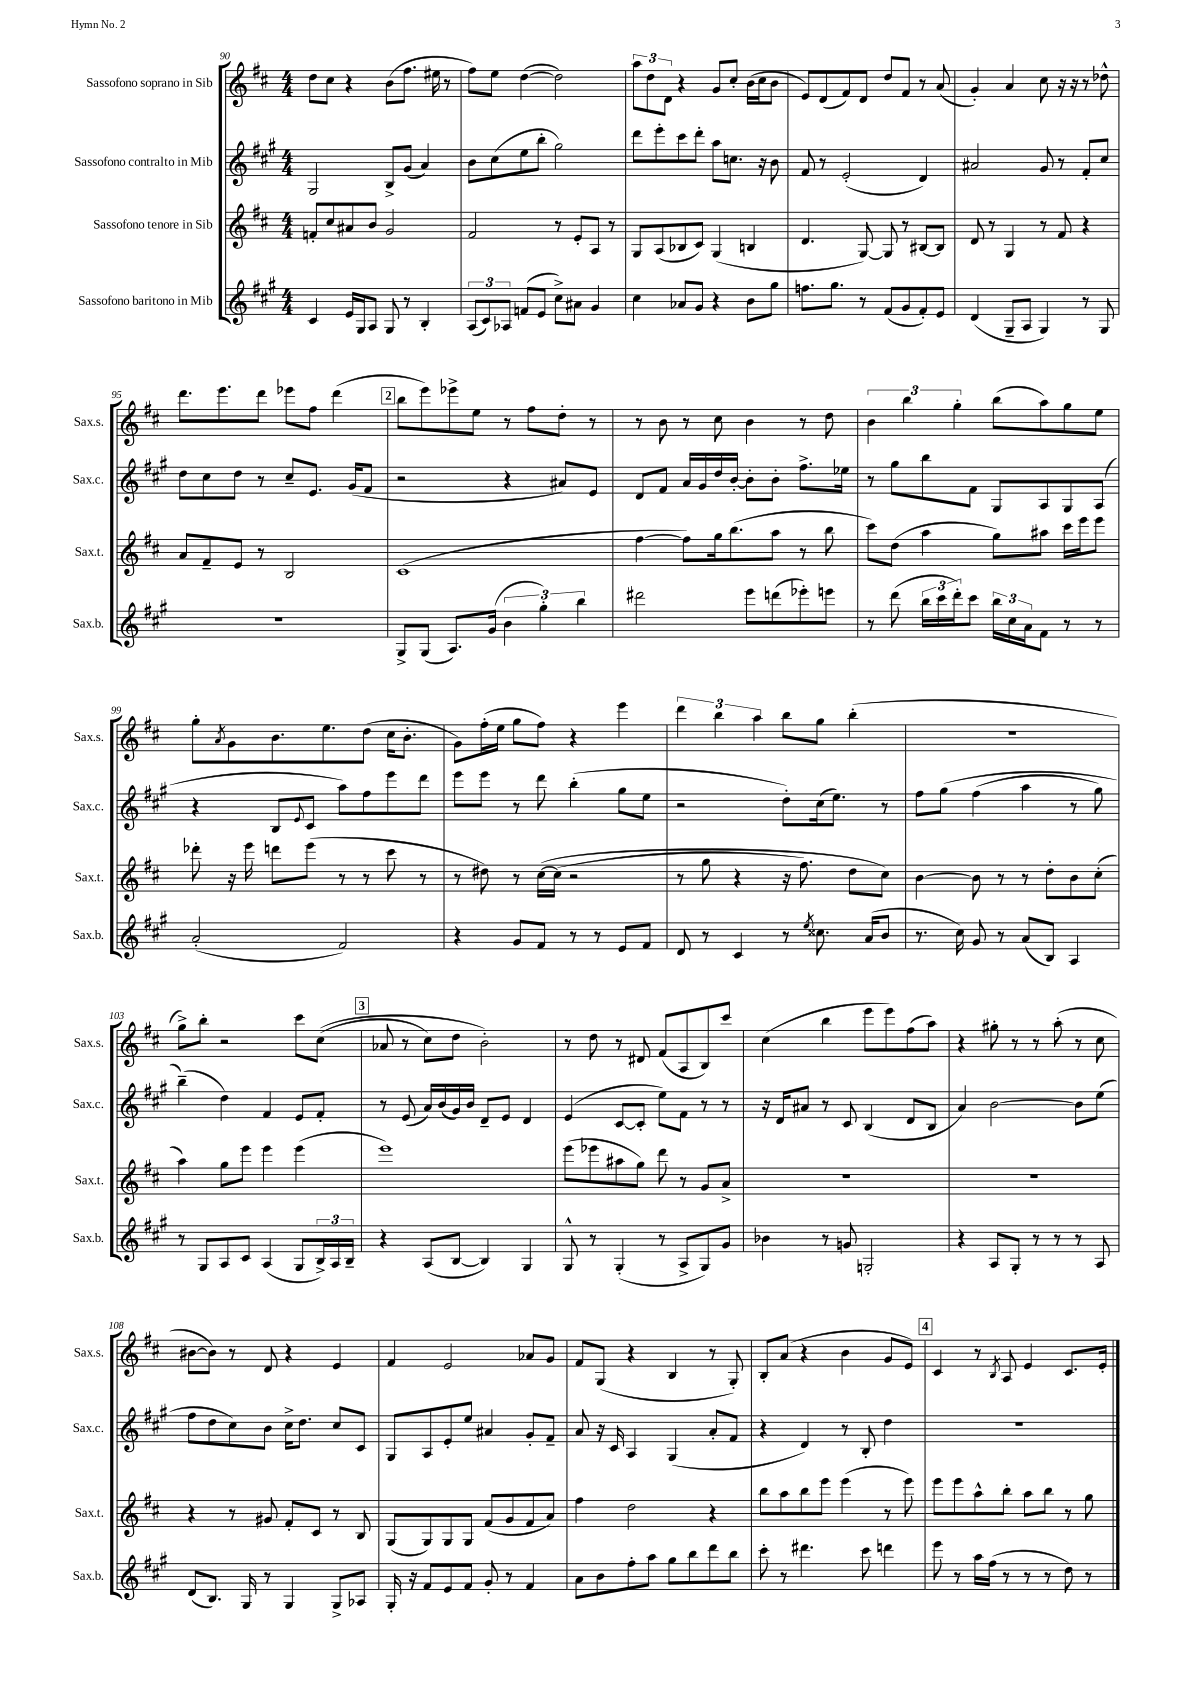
<<
\new StaffGroup <<
\new Staff = "s0" \with { instrumentName = "Sassofono soprano in Sib" shortInstrumentName = "Sax.s." } {
    \clef treble \key d \major \numericTimeSignature \time 4/4
    d''8 cis''8 r4 b'8( fis''8. eis''16 r8 |
    fis''8) e''8 d''4~( d''2) |
    \tuplet 3/2 { a''8 d''8 d'8 } r4 g'8 cis''8-. b'16( cis''16 b'8 |
    e'8) d'8( fis'8) d'8 d''8 fis'8 r8 a'8( |
    g'4-.) a'4 cis''8 r16 r16 r8 des''8-^ |
    d'''8. e'''8. d'''8 ees'''8 fis''8 d'''4( |
    \mark \markup { \box "2" } b''8 e'''8) ees'''8-> e''8 r8 fis''8 d''8-. r8 |
    r8 b'8 r8 cis''8 b'4 r8 d''8 |
    \tuplet 3/2 { b'4 b''4 g''4-. } b''8( a''8) g''8 e''8 |
    g''8-. \acciaccatura { a'8 } g'8 b'8. e''8. d''8( cis''16 b'8.-. |
    g'8) fis''16-.( e''16 g''8 fis''8) r4 e'''4 |
    \tuplet 3/2 { d'''4 b''4 a''4 } b''8 g''8 b''4-.( |
    R1 |
    g''8->) b''8-. r2 cis'''8 cis''8(\( |
    \mark \markup { \box "3" } aes'8 r8 cis''8) d''8 b'2-.\) |
    r8 d''8 r8 dis'8 fis'8( a8 b8) cis'''8 |
    cis''4( b''4 e'''8 e'''8) fis''8( a''8) |
    r4 gis''8-. r8 r8 a''8-.( r8 cis''8 |
    bis'8~ bis'8) r8 d'8 r4 e'4 |
    fis'4 e'2 aes'8 g'8 |
    fis'8 g8( r4 b4 r8 g8-.) |
    b8-. a'8( r4 b'4 g'8 e'8) |
    \mark \markup { \box "4" } cis'4 r8 \acciaccatura { b8 } a8 e'4 cis'8. e'16-. \bar "|." |
}
\new Staff = "s1" \with { instrumentName = "Sassofono contralto in Mib" shortInstrumentName = "Sax.c." } {
    \clef treble \key a \major \numericTimeSignature \time 4/4
    gis2 b8-> gis'8( a'4) |
    b'8 cis''8( e''8 b''8-. gis''2) |
    d'''8 e'''8-. cis'''8 d'''8-. a''8 c''8. r16 b'8 |
    fis'8 r8 e'2-.( d'4) |
    ais'2 gis'8 r8 fis'8-. cis''8 |
    d''8 cis''8 d''8 r8 cis''8-- e'8. gis'16( fis'8 |
    \mark \markup { \box "2" } r2 r4 ais'8) e'8 |
    d'8 fis'8 a'16 gis'16 d''16 b'16~-. b'8-. b'8-. fis''8.-> ees''16 |
    r8 gis''8 b''8 fis'8 gis8 a8 gis8 a8( |
    r4 b8 \appoggiatura { e'8 } cis'8 a''8) fis''8 e'''8 d'''8 |
    e'''8 e'''8 r8 d'''8 b''4-.( gis''8 e''8 |
    r2 d''8-.) cis''16( e''8.) r8 |
    fis''8 gis''8\( fis''4( a''4 r8 gis''8) |
    b''4--(\) d''4) fis'4 e'8 fis'8-. |
    \mark \markup { \box "3" } r8 e'8( a'16) b'16( gis'16) b'16 d'8-- e'8 d'4 |
    e'4( cis'8~ cis'8-. e''8) fis'8 r8 r8 |
    r16 d'16 ais'8 r8 cis'8 b4( d'8 b8 |
    a'4) b'2~ b'8 e''8( |
    fis''8 d''8 cis''8) b'8 cis''16-> d''8. cis''8 cis'8 |
    gis8 a8 e'8-. e''8 ais'4 gis'8-. fis'8-- |
    a'8 r16 cis'16 a4 gis4( a'8-. fis'8 |
    r4 d'4) r8 b8-. d''4 |
    \mark \markup { \box "4" } R1 \bar "|." |
}
\new Staff = "s2" \with { instrumentName = "Sassofono tenore in Sib" shortInstrumentName = "Sax.t." } {
    \clef treble \key d \major \numericTimeSignature \time 4/4
    f'8-. cis''8 ais'8 b'8 g'2 |
    fis'2 r8 e'8-. a8 r8 |
    g8 a8( bes8 cis'8) g4( b4 |
    d'4. g8~) g8 r8 bis8~ bis8 |
    d'8 r8 g4 r8 fis'8 r4 |
    a'8 fis'8-- e'8 r8 b2 |
    \mark \markup { \box "2" } cis'1( |
    fis''4~ fis''8) g''16 b''8.( a''8 r8 b''8 |
    cis'''8) d''8( a''4 g''8) ais''8 cis'''16 e'''16 e'''8 |
    des'''8-. r16 e'''16 d'''8 e'''8( r8 r8 cis'''8 r8 |
    r8 dis''8) r8 cis''16~\( cis''16( r2 |
    r8 g''8 r4 r16 fis''8.) d''8 cis''8\) |
    b'4~ b'8 r8 r8 d''8-. b'8 cis''8-.( |
    a''4) g''8 e'''8 e'''4 e'''4( |
    \mark \markup { \box "3" } e'''1) |
    e'''8( ees'''8 ais''8 g''8) d'''8 r8 g'8 a'8-> |
    r1 |
    R1 |
    r4 r8 gis'8 fis'8-. cis'8 r8 b8 |
    g8( g8) g8 g8 fis'8( g'8 fis'8 a'8) |
    fis''4 d''2 r4 |
    b''8 a''8 b''8 e'''8 e'''4( r8 e'''8) |
    \mark \markup { \box "4" } e'''8 e'''8 a''8-^ b''8-. a''8 b''8 r8 g''8 \bar "|." |
}
\new Staff = "s3" \with { instrumentName = "Sassofono baritono in Mib" shortInstrumentName = "Sax.b." } {
    \clef treble \key a \major \numericTimeSignature \time 4/4
    cis'4 e'16 gis16 a8 gis8 r8 b4-. |
    \tuplet 3/2 { a8( cis'8) aes8 } f'8( e'8 cis''8->) ais'8 gis'4 |
    cis''4 aes'8 gis'8 r4 b'8 gis''8 |
    f''8. gis''8. r8 fis'8( gis'8 fis'8-.) e'8 |
    d'4( gis8-- a8 gis4) r8 gis8 |
    R1 |
    \mark \markup { \box "2" } gis8-> gis8( a8.) gis'16( \tuplet 3/2 { b'4 gis''4-.) b''4 } |
    dis'''2 e'''8 d'''8( ees'''8-.) e'''8 |
    r8 d'''8( \tuplet 3/2 { b''16 cis'''16 d'''16-.) } cis'''8 \tuplet 3/2 { b''16 cis''16 a'16 } fis'8 r8 r8 |
    a'2-.( fis'2) |
    r4 gis'8 fis'8 r8 r8 e'8 fis'8 |
    d'8 r8 cis'4 r8 \acciaccatura { e''8 } cisis''8. a'16( b'8 |
    r8. cis''16) gis'8 r8 a'8( b8) a4 |
    r8 gis8 a8 cis'8 a4( gis8 \tuplet 3/2 { b16->) a16 b16-- } |
    \mark \markup { \box "3" } r4 a8( b8~ b4) gis4 |
    gis8-^ r8 gis4-.( r8 a8-> gis8) gis'8 |
    bes'4 r8 g'8 g2-. |
    r4 a8 gis8-. r8 r8 r8 a8 |
    d'8( b8.) gis16 r8 gis4 gis8-> aes8 |
    gis16-. r16 fis'8 e'8 fis'8 gis'8-. r8 fis'4 |
    a'8 b'8 fis''8-. a''8 gis''8 b''8 d'''8 b''8 |
    cis'''8-. r8 dis'''4. cis'''8 d'''4 |
    \mark \markup { \box "4" } e'''8 r8 a''16 fis''16( r8 r8 r8 d''8) r8 \bar "|." |
}
>>
>>
\layout { \context { \Score currentBarNumber = #90 } }
